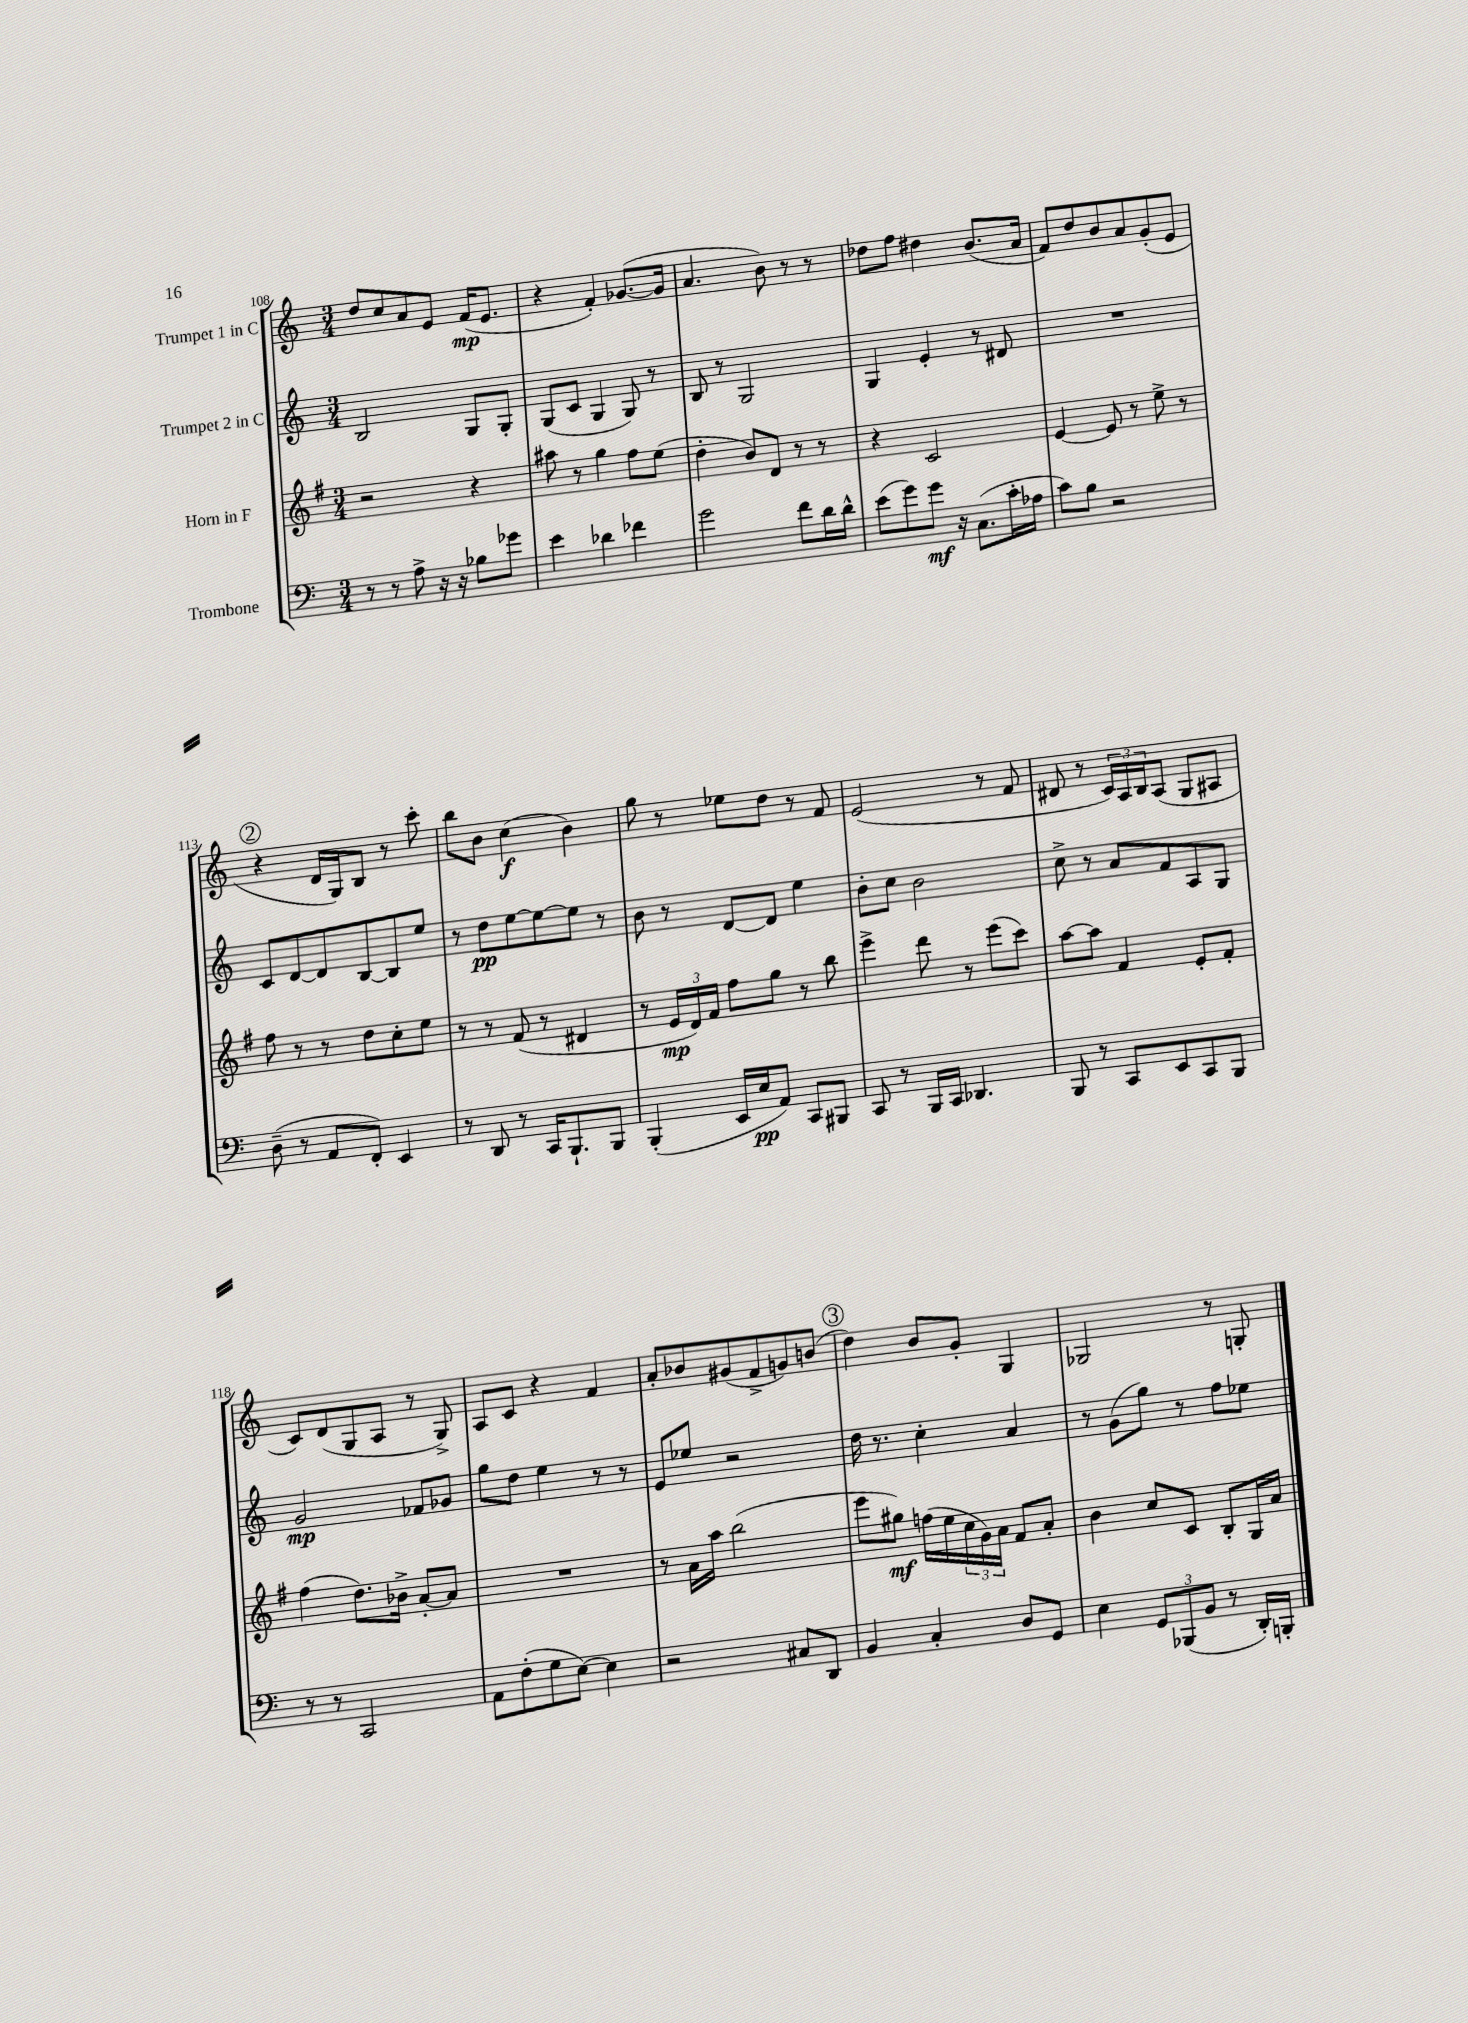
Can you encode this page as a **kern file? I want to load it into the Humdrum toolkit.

**kern	**kern	**kern	**kern
*staff4	*staff3	*staff2	*staff1
*clefF4	*clefG2	*clefG2	*clefG2
*k[]	*k[f#]	*k[]	*k[]
*M3/4	*M3/4	*M3/4	*M3/4
8r	2r	2B/	8dd/L
8r	.	.	8cc/
8A^\	.	.	8a/
16r	.	.	8e/J
16r	.	.	.
8B-\L	4r	8G/L	(16f/LK
.	.	.	8.e/J
8g-\J	.	8G'/J	.
=	=	=	=
4e\	8aa#\	(8G/L	4r
.	8r	8c/J	.
4d-\	4gg\	4G/	4f'/)
4f-\	8ff#\L	8G/)	([8.g-/L
.	(8ee\J	8r	.
.	.	.	16g-/]Jk
=	=	=	=
2g\	4dd'\	8B/	4.a/
.	.	8r	.
.	8b/L)	2G/	.
.	8d/J	.	8b\)
8f\L	8r	.	8r
16d\L	8r	.	8r
16d^^\JJ	.	.	.
=	=	=	=
(8e\L	4r	4G/	8dd-\L
8g\)	.	.	8ff\J
8g\J	2c/	4e'/	4dd#\
16r	.	.	.
(8.C\L	.	.	.
.	.	8r	(8.b/L
16c'\L	.	8d#/	.
16A-\JJ	.	.	16a/Jk
=	=	=	=
8c\L)	[4e/	2.r	8f/L)
8B\J	.	.	8dd/
2r	8e/]	.	8b/
.	8r	.	8a/
.	8ee^\	.	(8g'/
.	8r	.	8e/J
=	=	=	=
(8D~\	8ff#\	8c/L	4r
8r	8r	[8d/	.
8AA/L	8r	8d/]	16d/LL
.	.	.	16G/J)
8FF'/J)	8dd\L	[8B/	8B/J
4EE/	8cc'\	8B/]	8r
.	8ee\J	8ee/J	8ccc'\
=	=	=	=
8r	8r	8r	8bb\L
8DD/	8r	8dd\L	8b\J
8r	(8f#/	[8ee\	(4cc\
16CC/LK	8r	8ee\_	.
8.BBB`/	.	.	.
.	4d#/	8ee\]J	4b\)
8BBB/J	.	8r	.
=	=	=	=
(4BBB'/	8r	8b\	8gg\
.	24e/LL	8r	8r
.	24d/)	.	.
.	24f#/JJ	.	.
16EE/LL	8ff#\L	[8d/L	8ee-\L
16E/J	.	.	.
8AA/J)	8gg\J	8d/]J	8dd\J
8CC/L	8r	4ee\	8r
8BBB#/J	8bb\	.	8f/
=	=	=	=
8CC/	4eee^\	8b'\L	(2e/
8r	.	8cc\J	.
16BBB/LL	8ddd\	2b\	.
16CC/JJ	.	.	.
4.DD-/	8r	.	.
.	(8eee\L	.	8r
.	8ccc\J)	.	8f/
=	=	=	=
8BBB/	[8aa\L	8cc^\	8d#/
8r	8aa\]J	8r	8r
8CC/L	4f#/	8a/L	24c/LL)
.	.	.	24A/
.	.	.	24B/J
8EE/	.	8f/	(8A/J
8CC/	8e'/L	8A/	8G/L
8BBB/J	8f#'/J	8G/J	8A#/J
=	=	=	=
8r	(4ff#\	2g/	8c/L)
8r	.	.	(8d/
2CC/	8.dd\L)	.	8G/
.	.	.	8A/J
.	16b-^\Jk	.	.
.	[8a'/L	8f-/L	8r
.	8a/]J	8g-/J	8G^/)
=	=	=	=
8AA\L	2.r	8gg\L	8A/L
(8F'\	.	8dd\J	8c/J
8G\	.	4ee\	4r
[8E\J)	.	.	.
4E\]	.	8r	4f/
.	.	8r	.
=	=	=	=
2r	8r	8e/L	8a'/L
.	16a\LL	8ee-/J	8b-/
.	16aa\JJ	.	.
.	(2bb\	2r	(8g#/
.	.	.	8f^/
8C#/L	.	.	8g/)
8DD/J	.	.	(8b/J
=	=	=	=
4BB/	8eee\L	16dd\	4dd\)
.	.	8.r	.
.	8gg#\J)	.	.
4C'/	(16ff\LL	4cc'\	8b/L
.	16ee\	.	.
.	24cc\	.	8g'/J
.	24g\)	.	.
.	24a\JJ	.	.
8D/L	8f#/L	4a/	4G/
8GG/J	8a'/J	.	.
=	=	=	=
4E\	4b\	8r	2G-/
.	.	(8g\L	.
12GG/L	8cc/L	8gg\J)	.
(12BBB-/	.	.	.
.	8c/J	8r	.
12BB/J	.	.	.
8r	8B'/L	8ff\L	8r
16DD'/LL)	16G/L	8ee-\J	8G'/
16BBB'/JJ	16a/JJ	.	.
==	==	==	==
*-	*-	*-	*-
